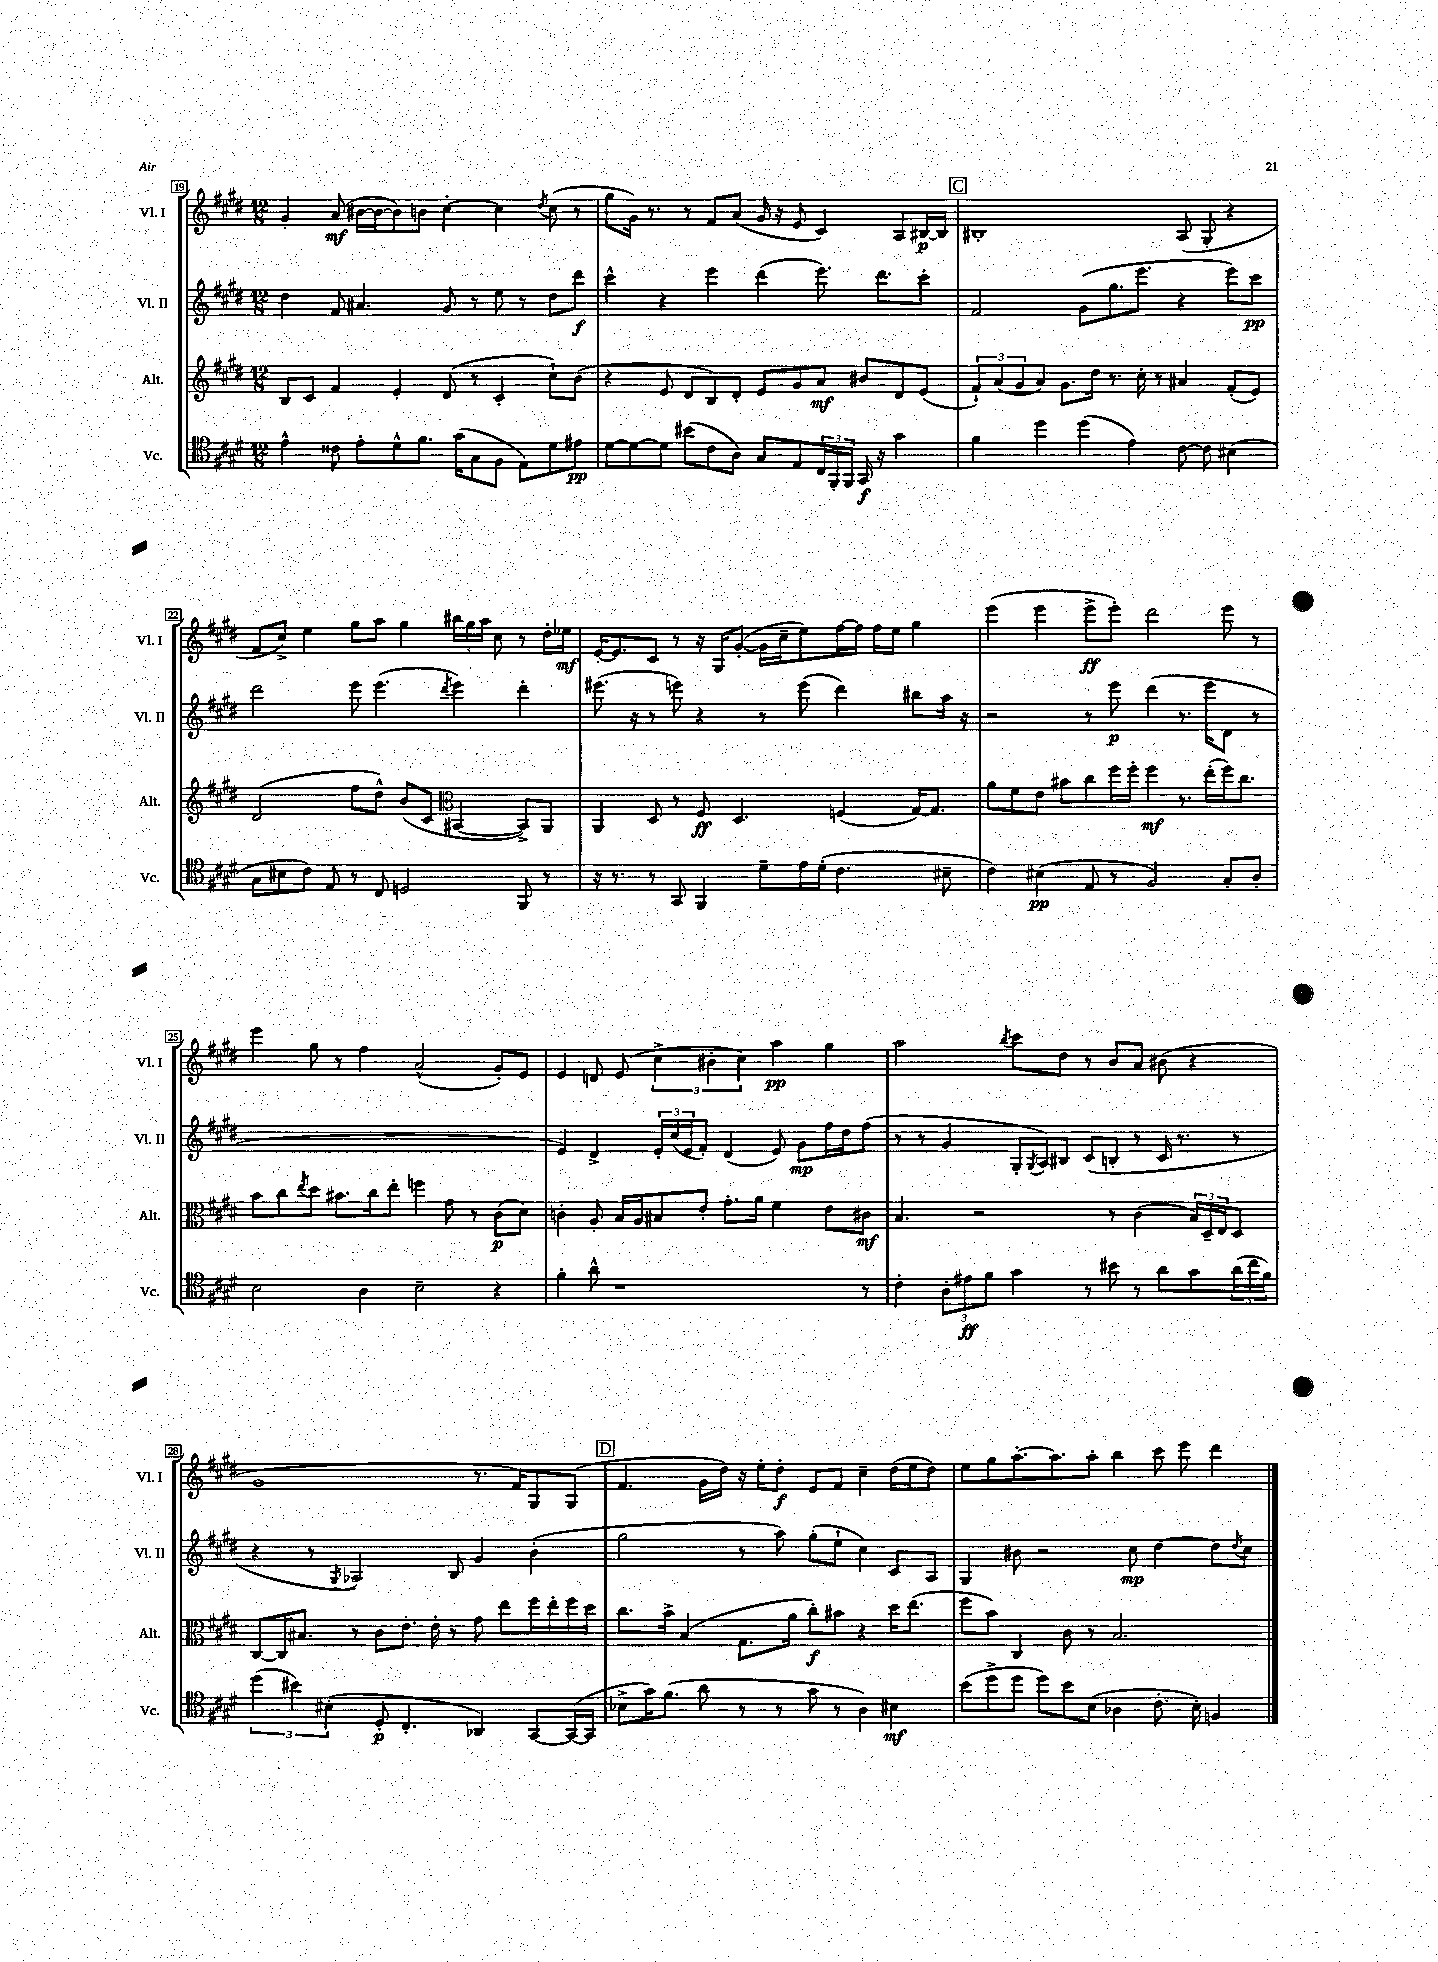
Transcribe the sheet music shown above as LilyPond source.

<<
\new StaffGroup <<
\new Staff = "s0" \with { instrumentName = "Vl. I" shortInstrumentName = "Vl. I" } {
    \clef treble \key e \major \numericTimeSignature \time 12/8
    gis'4-. a'8\mf( bis'16~ bis'16~ bis'8) b'8 cis''4~-. cis''4 \acciaccatura { dis''8 } cis''8( r8 |
    gis''8 gis'16) r8. r8 fis'8 a'8( gis'16 r16 e'8 cis'4) a8 bis16~\p bis16 |
    \mark \markup { \box "C" } bis1-. a8( gis8-. r4 |
    fis'8 cis''8->) e''4 gis''8 a''8 gis''4 \tuplet 3/2 { bis''16 gis''16 a''16 } cis''8 r8 dis''16-. ees''16\mf |
    e'16~-. e'8. cis'8 r8 r16 gis16 gis'8~-.( gis'16 cis''16-- e''8) fis''16~ fis''16 fis''16 e''16 gis''4 |
    e'''4( e'''4 e'''8->\ff e'''8-.) dis'''2 e'''8 r8 |
    e'''4 gis''8 r8 fis''4 a'2-^( gis'8-.) e'8 |
    e'4 d'8 e'8( \tuplet 3/2 { cis''4-> bis'4-. cis''4) } a''4\pp gis''4 |
    a''2 \acciaccatura { b''8 } cis'''8 dis''8 r8 b'8 a'8 bis'8( r4 |
    gis'1 r8. fis'16) gis8 gis8( |
    \mark \markup { \box "D" } fis'4. gis'16 dis''16) r16 e''16-. dis''8-.\f e'8 fis'8 cis''4-- dis''16( e''16 dis''8) |
    e''8 gis''8 a''8.~-. a''8. a''8-. b''4 cis'''8 e'''8 dis'''4 \bar "|." |
}
\new Staff = "s1" \with { instrumentName = "Vl. II" shortInstrumentName = "Vl. II" } {
    \clef treble \key e \major \numericTimeSignature \time 12/8
    dis''4 fis'8 ais'4. gis'8 r8 e''8 r8 dis''8 dis'''8\f |
    cis'''4-^ r4 e'''4 dis'''4( e'''8.) dis'''8. cis'''8-. |
    \mark \markup { \box "C" } fis'2 gis'8( gis''8. e'''8. r4 e'''8) cis'''8\pp |
    dis'''2 e'''8 e'''4.( \acciaccatura { dis'''8 } e'''4) dis'''4-. |
    eis'''8.( r16 r8 e'''8) r4 r8 e'''8( dis'''4) bis''8 a''16 r16 |
    r2 r8 e'''8\p dis'''4( r8. e'''16 dis'8 r8 |
    R1. |
    e'4) dis'4-> \tuplet 3/2 { e'16-. cis''16( e'16 } fis'8-.) dis'4( e'8) gis'8\mp fis''16 dis''16 fis''8( |
    r8 r8 gis'4 gis16-. \acciaccatura { gis8 } a16) bis8 cis'8( b8-. r8 cis'16 r8. r8 |
    r4 r8 \acciaccatura { gis8 } aes2) b8 gis'4 b'4-.( |
    \mark \markup { \box "D" } gis''2 r8 a''8) gis''8-.( e''8-! cis''4) cis'8 a8 |
    gis4 bis'8 r2 cis''8\mp dis''4~ dis''8 \acciaccatura { dis''8 } cis''8 \bar "|." |
}
\new Staff = "s2" \with { instrumentName = "Alt." shortInstrumentName = "Alt." } {
    \clef treble \key e \major \numericTimeSignature \time 12/8
    b8 cis'8 fis'4 e'4-. dis'8( r8 cis'4-. cis''8-!) b'8( |
    r4 e'8 dis'8 b8) dis'8-. e'8 gis'8 a'8\mf bis'8 dis'8 e'8( |
    \mark \markup { \box "C" } \tuplet 3/2 { fis'8-!) a'8( gis'8 } a'8) gis'8. dis''16 r8. cis''16-. r8 ais'4 fis'8-.( e'8) |
    dis'2( fis''8 dis''8-^) b'8( cis'8 \clef alto bis,4~ bis,8->) a,8 |
    a,4 dis8 r8 fis8\ff dis4. f4( gis16~) gis8. |
    a'8 fis'8 e'8 bis'8 cis''8 fis''16 fis''16-. fis''4\mf r8. e''16-.( fis''16) cis''8. |
    b'8 cis''8 \acciaccatura { e''8 } dis''8 bis'8. cis''16 e''8-. f''4 gis'8 r8 cis'8\p( dis'8) |
    c'4-. a8-. b16 a16 bis8 e'8-. gis'8.-. a'16 fis'4 e'8 cis'8\mf |
    b4. r2 r8 cis'4( \tuplet 3/2 { b16) dis16-- e16 } dis8 |
    cis8~ cis16 bis8. r8 cis'8 e'8.-. e'16-. r8 gis'8 e''8 fis''16 e''16-. fis''16 dis''16 |
    \mark \markup { \box "D" } cis''8. b'16-> b4( gis8. a'16 cis''8-.\f) bis'8 r4 dis''16 e''8.( |
    fis''8 b'8) cis4 cis'8 r8 b2. \bar "|." |
}
\new Staff = "s3" \with { instrumentName = "Vc." shortInstrumentName = "Vc." } {
    \clef tenor \key e \major \numericTimeSignature \time 12/8
    e'4-^ cisis'8 e'8-. dis'8-^ fis'8. gis'16( gis8 fis8 e8) dis'8 eis'8\pp |
    dis'8~ dis'8~ dis'8 bis'8( cis'8 a8) gis8 e8 \tuplet 3/2 { cis16 fis,16-. fis,16 } gis,16\f r16 gis'4 |
    \mark \markup { \box "C" } fis'4 dis''4 dis''4( e'4) cis'8~ cis'8 bis4( |
    gis8 bis8 cis'8) e8 r8 cis8 d2 fis,8 r8 |
    r16 r8. r8 gis,8 fis,4 dis'8-- e'16 dis'16-.( cis'4. bis8-- |
    cis'4) bis4\pp( e8 r8 fis2) gis8-. a8-. |
    b2 a4 b2-- r4 |
    fis'4-. a'8-^ r1 r8 |
    cis'4-. \tuplet 3/2 { a8-. eis'8\ff fis'8 } gis'4 r8 bis'8 r8 a'8 gis'8 \tuplet 3/2 { a'16( cis''16 fis'16) } |
    \tuplet 3/2 { dis''4( bis'4) bis4-.( } dis8-.\p cis4.-. aes,4) gis,8~ gis,16~( gis,16 |
    \mark \markup { \box "D" } bes8-> gis'16) fis'8.( a'8 r8 r8 gis'8 r8 a4) bis4\mf |
    b'8( dis''8-> dis''8 dis''8) b'8 b8( aes4 cis'8.-. b16-.) f4 \bar "|." |
}
>>
>>
\layout { \context { \Score currentBarNumber = #19 \override BarNumber.stencil = #(make-stencil-boxer 0.1 0.3 ly:text-interface::print) } }
